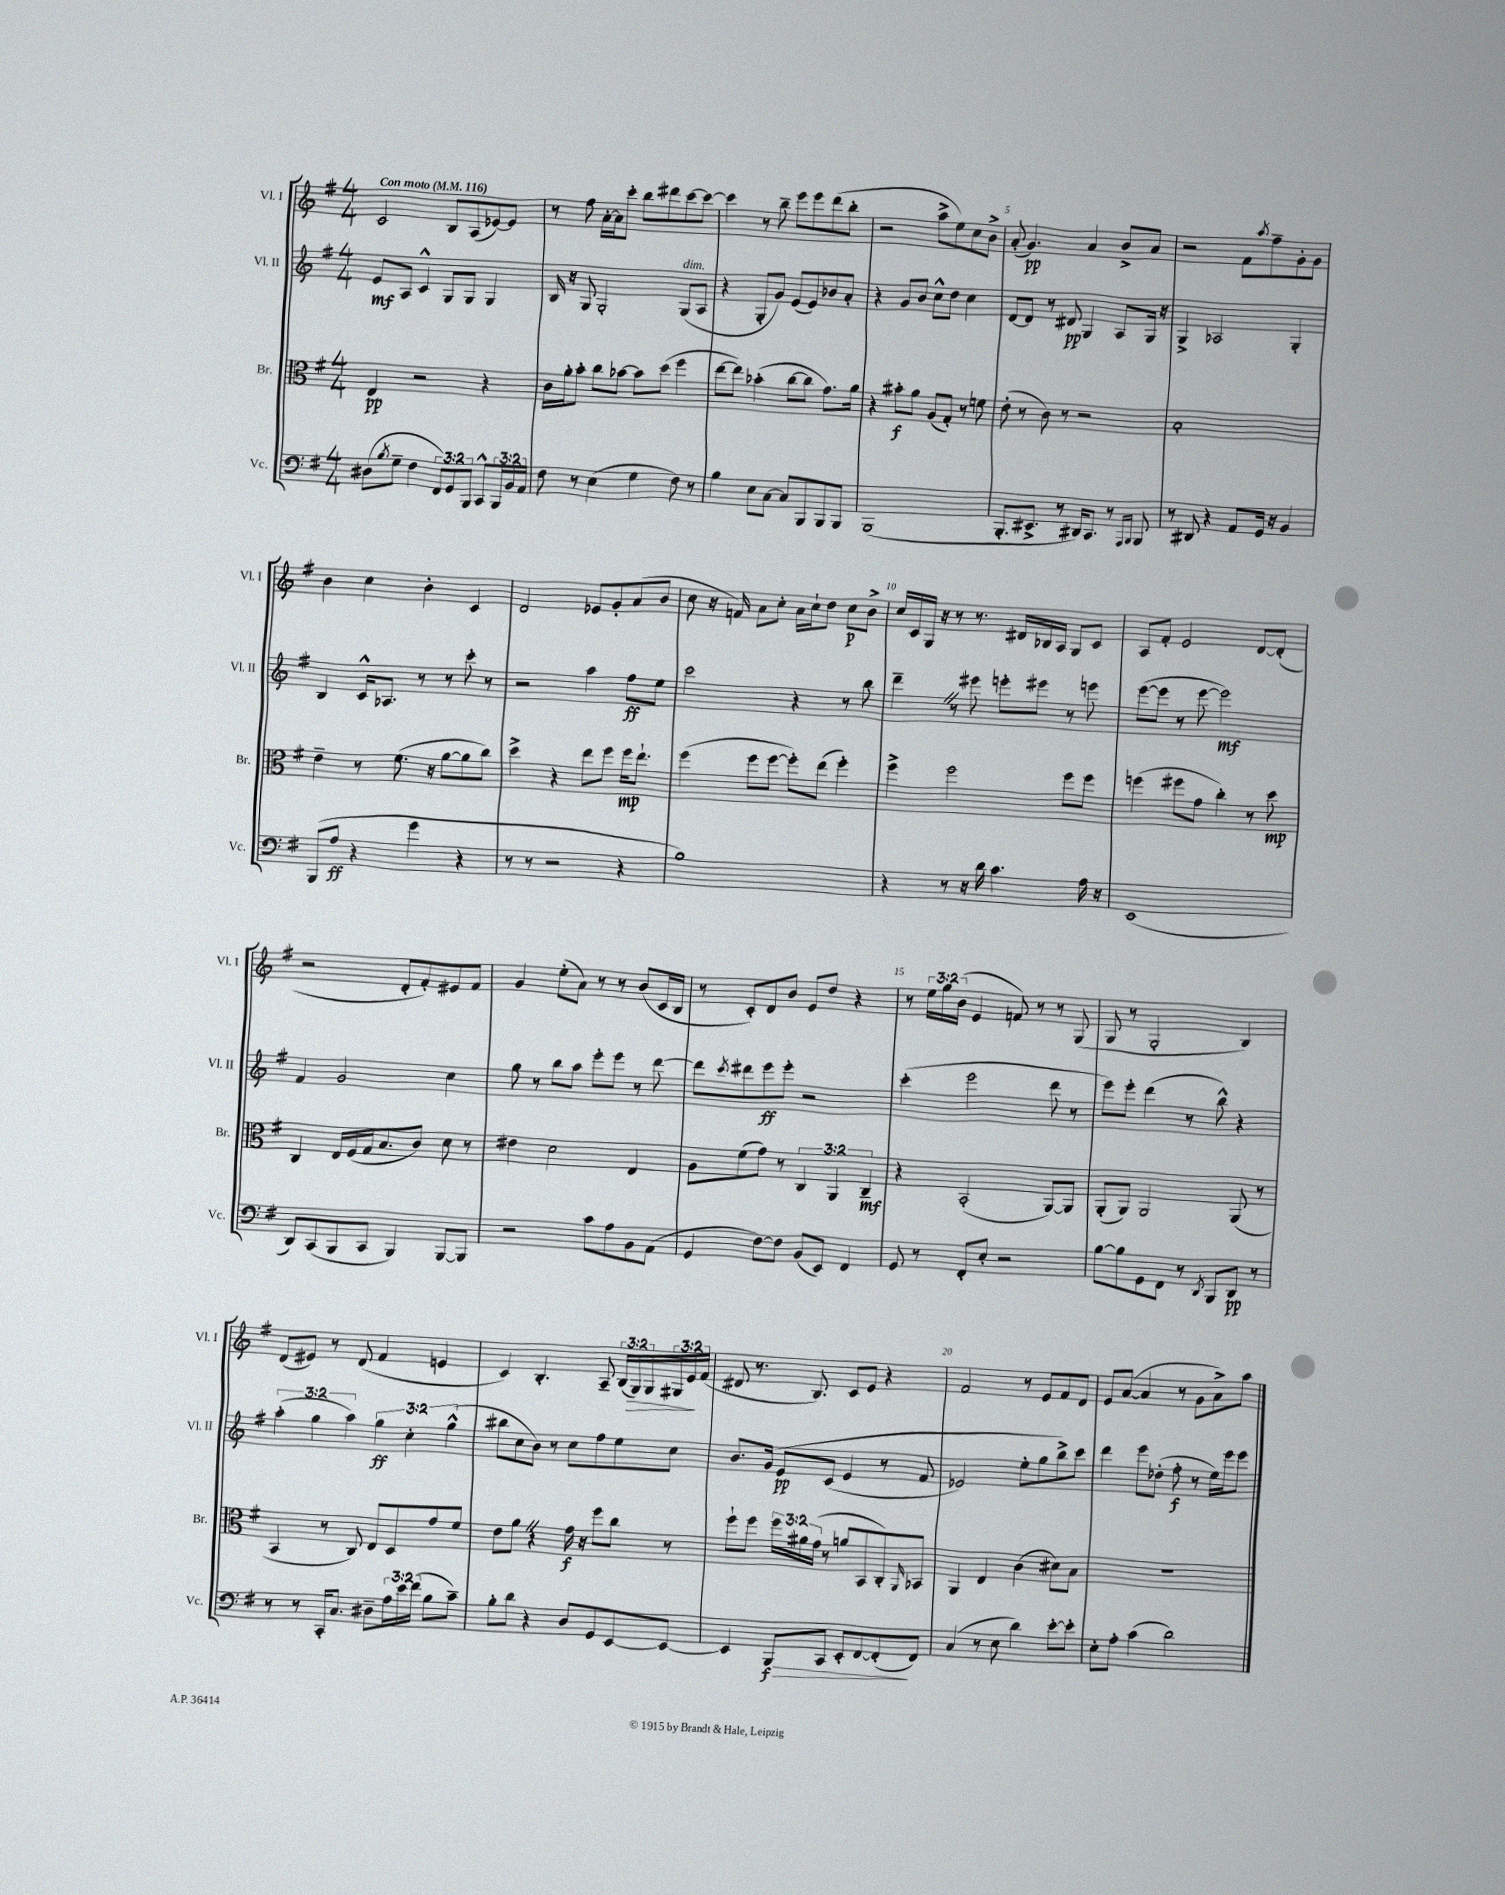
<<
\new StaffGroup <<
\new Staff = "s0" \with { instrumentName = "Vl. I" shortInstrumentName = "Vl. I" } {
    \clef treble \key g \major \numericTimeSignature \time 4/4 \override Staff.TupletNumber.text = #tuplet-number::calc-fraction-text \tempo "Con moto" 4 = 116
    c'2 b8 a8( ees'8~) ees'8 |
    r8 fis''8 a'16~-. a'16 c'''8-. b''8 dis'''8 c'''8~ c'''8~ |
    c'''4 r8 b''8-- e'''8 e'''8 d'''8( b''8-. |
    r2 a''8-> e''8) c''8 b'8-> |
    a'8-.( g'4.\pp) a'4 b'8-> a'8 |
    r2 fis'8 \acciaccatura { a''8 } fis''8-- g'8-. g'8 |
    b'4 c''4 b'4-. c'4 |
    d'2 ees'8 g'8-. a'8( b'8 |
    c''8 r16 f'16) a'8 c''8-. a'16 c''16-! d''8 c''8\p b'8-> |
    c''16 c'16 g16 r16 r8 r8. dis'16 bes16 a16 g8 c'8 |
    a8 fis'8-. e'2 d'8~ d'8-.( |
    r2 d'8-. fis'8-.) eis'8 fis'8 |
    g'4 e''8-.( a'8) r8 r8 b'8( c'16 b16 |
    r8 c'8-.) d'8 b'8 e'8 d''8 r4 |
    r8 \tuplet 3/2 { e''16 g''16 b'16( } e'4 f'8) r8 r8 g8( |
    g8 r8 g2-. b4) |
    d'8( eis'8) r8 d'8( fis'4 e'4 |
    c'4) b4.-. a8-- \tuplet 3/2 { b16( g16\>) g16 } \tuplet 3/2 { gis16 e'16\! fis'16( } |
    dis'8 r8. b8.) c'8 e'8 r4 |
    fis'2 r8 e'8 fis'8 d'8 |
    e'8 a'8~( a'4 r8 g'8 a'8->) a''8 \bar "|." |
}
\new Staff = "s1" \with { instrumentName = "Vl. II" shortInstrumentName = "Vl. II" } {
    \clef treble \key g \major \numericTimeSignature \time 4/4 \override Staff.TupletNumber.text = #tuplet-number::calc-fraction-text
    e'8\mf a8 c'4-^ g8 g8 g4 |
    b16 r16 g8 g2-. g8^\markup { \italic "dim." }( a8 |
    r4 g8-. g'8) e'8( e'8) bes'8 a'8-. |
    r4 g'8 b'8 c''8-^ d''8 c''4 |
    d'8~ d'8 r8 dis'8\pp g4 a8 g16 r16 |
    g4-> aes2 g4-. |
    b4 c'16-^ aes8. r8 r8 c'''8-. r8 |
    r2 a''4 fis''8\ff e''8 |
    c'''2 r4 r8 b''8 |
    d'''4-- \once \override BreathingSign.text = \markup { \musicglyph "scripts.caesura.straight" } \breathe r8 eis'''8 e'''8-. eis'''8 r8 e'''8 |
    e'''8~( e'''8 r8 e'''8~ e'''2\mf) |
    fis'4 g'2 c''4 |
    g''8 r8 b''8 a''8 e'''8-. e'''8 r8 d'''8~ |
    d'''8 \acciaccatura { c'''8 } dis'''8 e'''8\ff e'''8-. r2 |
    c'''4-.( e'''2 d'''8 r8 |
    e'''8) e'''8-. d'''4( r8 b''8-^) r4 |
    \tuplet 3/2 { a''4-.( g''4 a''4) } \tuplet 3/2 { g''4\ff c''4-. g''4-^( } |
    bis''8 c''8 b'8) r8 c''8 fis''8 e''8 c''8 |
    b'8. g'16\( e'8\pp c'8( e'4 r8 fis'8 |
    ees'2) e''8-. g''8 b''8->\) c'''8 |
    d'''4 e'''8 des''8-.( fis''8-.\f r8 e''16) e'''16 e'''8 \bar "|." |
}
\new Staff = "s2" \with { instrumentName = "Br." shortInstrumentName = "Br." } {
    \clef alto \key g \major \numericTimeSignature \time 4/4 \override Staff.TupletNumber.text = #tuplet-number::calc-fraction-text
    e4\pp r2 r4 |
    c'16 a'16-. b'8-. c''8 bes'8~ bes'8 d''8( fis''4 |
    e''8~ e''8) bes'4-.( c''8~ c''8 g'8.) a'16 |
    r4 bis'8-.\f a'8 a8( g8-.) r8 f'8 |
    e'8-.( r8 c'8) r8 r2 |
    b1-. |
    e'4-- r8 fis'8.( r16 a'8~ a'8 c''8) |
    d''4-> r4 e''8 fis''8 fis''16\mp e''8.-! |
    fis''4( fis''8 fis''8~ fis''8-.) e''8( fis''4-.) |
    fis''4-> fis''2 fis''8 fis''8 |
    f''4( fis''8 g'8 c''4-.) r8 d''8\mp |
    c4 e16 fis16( g16 b8. c'8) d'8 r8 |
    eis'4 d'2 e4 |
    a8 fis'8( g'8) r8 \tuplet 3/2 { c4 a,4 c4--\mf } |
    r4 b,2-.( a,8~) a,8 |
    a,8-.( a,8) a,2 a,8( r8 |
    b,4 r8 c8) e8 d8 g'8 fis'8 |
    e'8 a'8 \once \override BreathingSign.text = \markup { \musicglyph "scripts.caesura.straight" } \breathe r4 g'16\f r16 fis''8 c''8 r8 |
    fis''8-! fis''8 \tuplet 3/2 { fis''16 ais'16 g'16( } r8 a'8 b,8 c8-.) \grace { a,16 } bes,8 |
    a,4 e4 c'4( dis'8) b8 |
    R1 \bar "|." |
}
\new Staff = "s3" \with { instrumentName = "Vc." shortInstrumentName = "Vc." } {
    \clef bass \key g \major \numericTimeSignature \time 4/4 \override Staff.TupletNumber.text = #tuplet-number::calc-fraction-text
    dis8( \acciaccatura { b8 } g8-- fis4 \tuplet 3/2 { fis,8) g,8 b,,8 } c,8-^ \tuplet 3/2 { b,,16 b,16 a,16 } |
    fis8 r8 e4( g4 fis8) r8 |
    b4 e8 c8~ c8 b,,8 b,,8 b,,8 |
    b,,1( |
    b,,8.-. eis,8.-> r8 dis,16) c,8. r8 \grace { a,,16 b,,16 } b,,8 |
    r8 dis,8 r4 a,8 g,16 r16 b,4 |
    b,,8( a8\ff r4 g'4 r4 |
    r8 r8 r2 r4 |
    b1) |
    r4 r8 r16 d'16 c'4. a16 r16 |
    e,1( |
    d,8) c,8( b,,8 c,8 b,,4) b,,8~ b,,8 |
    r2 c'8 a8 b,8 a,8( |
    g,4 fis8~) fis8 b,8( e,8) fis,4 |
    g,8 r8 fis,8-. e8-. r2 |
    b8~ b8 g,8 fis,8 r8 \acciaccatura { d,8 } b,,8 d,8\pp r8 |
    r8 r8 c,16-. c8. dis8-- \tuplet 3/2 { a16 e'16 fis'16( } b8 c'8--) |
    b8-. d'8 r4 d8 g,8 e,8~ e,8~ |
    e,4 b,,8\f\> c,8 e,8-. fis,8~ fis,8-.\!( fis,8) |
    c4( r8 e8 d'4) e'8~-. e'8-. |
    e8-. a8-. c'4( d'2) \bar "|." |
}
>>
>>
\layout { \context { \Score \override BarNumber.break-visibility = ##(#f #t #t) barNumberVisibility = #(every-nth-bar-number-visible 5) } }
